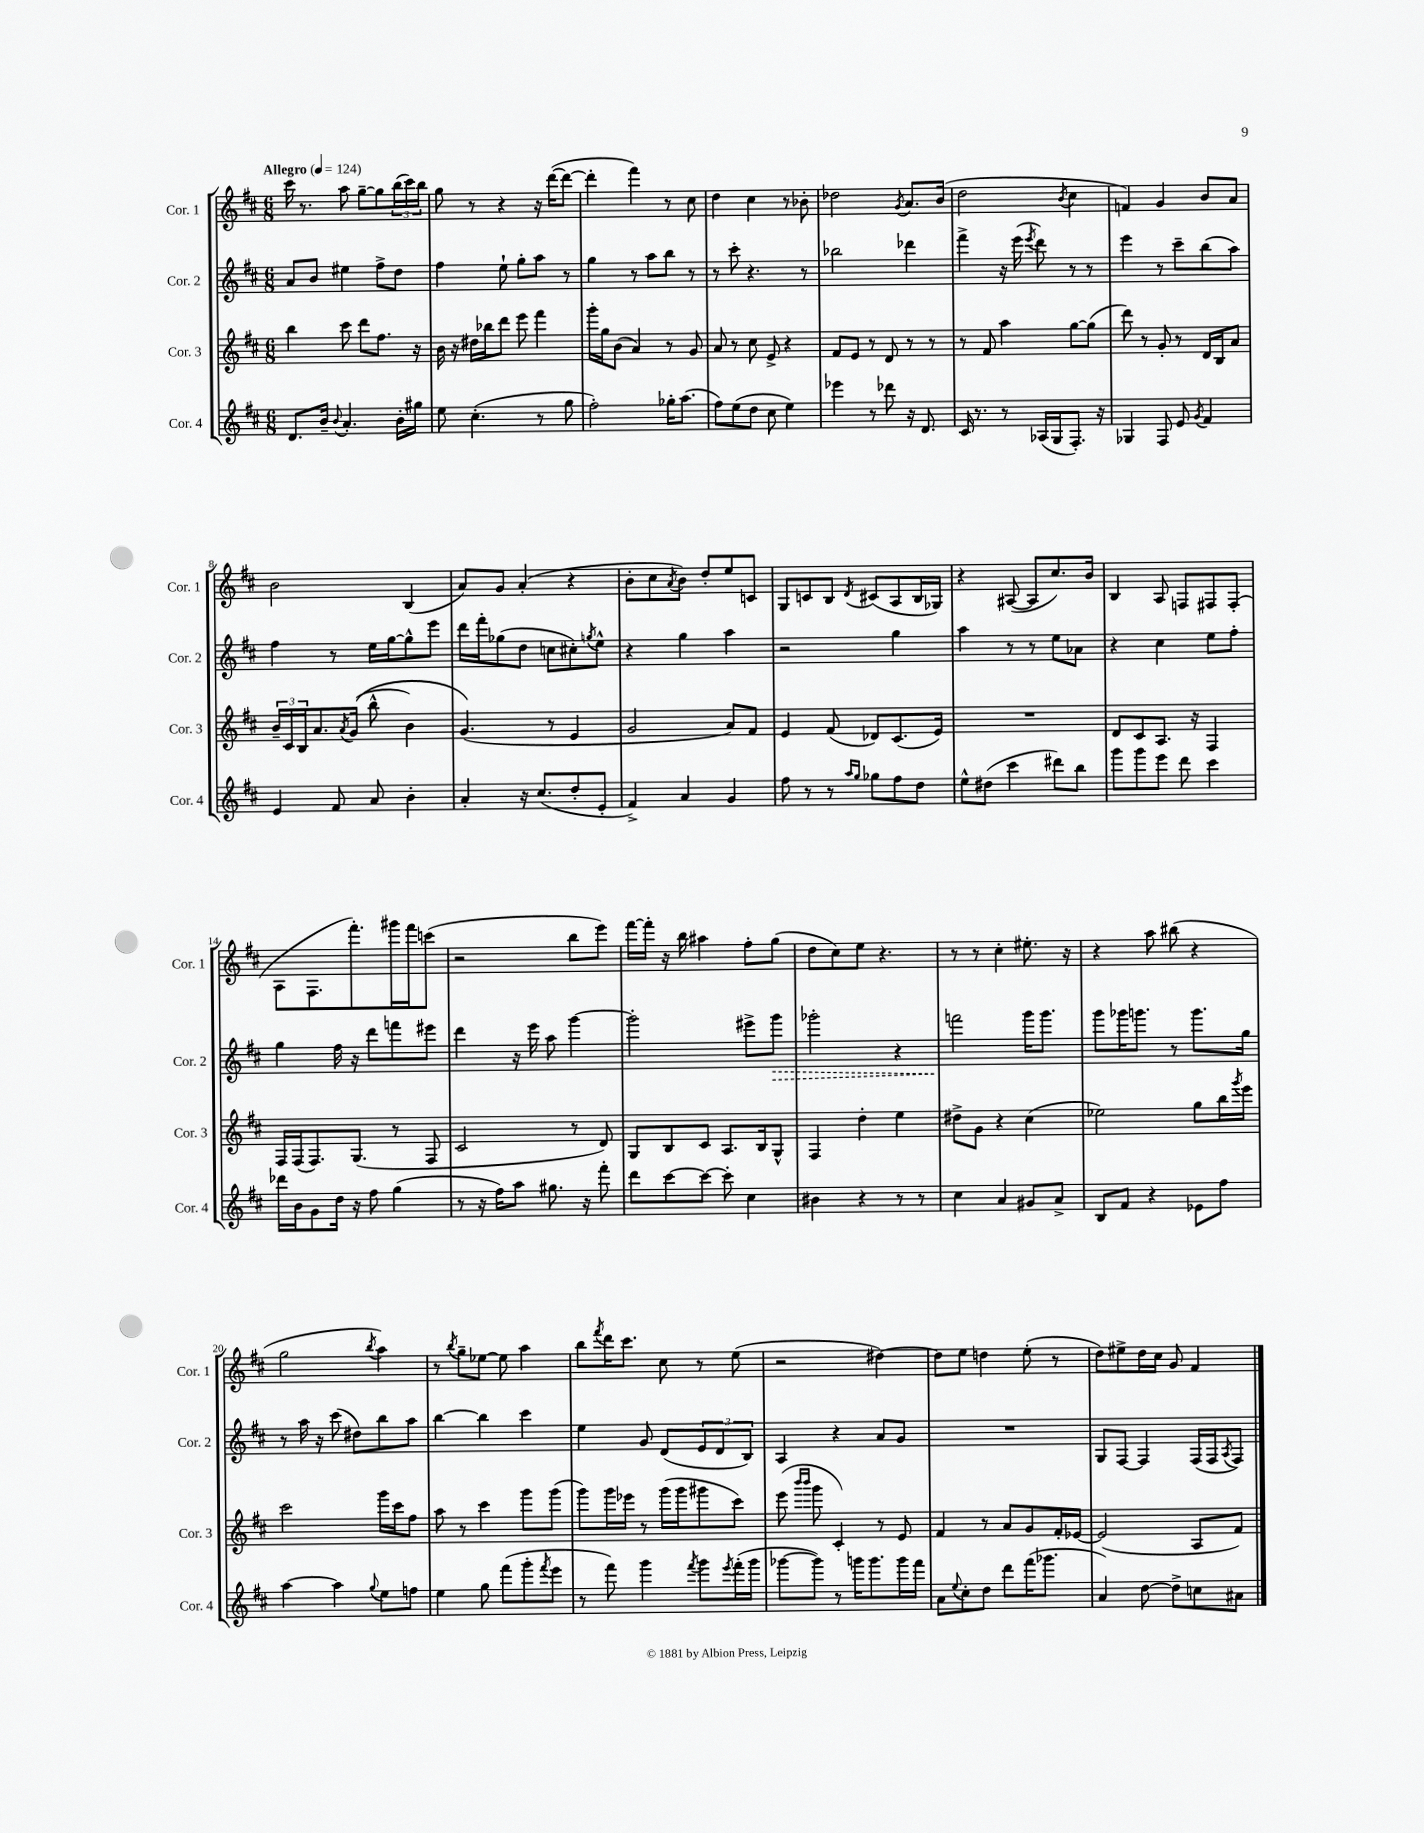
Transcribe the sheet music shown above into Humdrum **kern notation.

**kern	**kern	**kern	**dynam	**kern
*part4	*part3	*part2	*part2	*part1
*staff4	*staff3	*staff2	*staff2	*staff1
*I"Cor. 4	*I"Cor. 3	*I"Cor. 2	*	*I"Cor. 1
*I'Cor. 4	*I'Cor. 3	*I'Cor. 2	*	*I'Cor. 1
*clefG2	*clefG2	*clefG2	*	*clefG2
*k[f#c#]	*k[f#c#]	*k[f#c#]	*	*k[f#c#]
*M6/8	*M6/8	*M6/8	*	*M6/8
*MM124	*MM124	*MM124	*	*MM124
=1	=1	=1	=1	=1
!	!	!	!	!LO:TX:a:B:t=Allegro
8.d/L	4bb\	8a/L	.	16ccc#\
.	.	.	.	8.r
.	.	8b/J	.	.
16b~/Jk	.	.	.	.
8qqb/	.	.	.	.
4.a'/	8ccc#\	4ee#X\	.	8aa\
.	8ddd\L	.	.	[8gg~\L
.	8.ff#\J	8ff#^\L	.	8gg\]
16b'\LL	.	8dd\J	.	(24bb\L
.	.	.	.	24ccc#\)
16gg#X\JJ	16r	.	.	.
.	.	.	.	24bb\JJ
=2	=2	=2	=2	=2
8ee\	16b\	4ff#\	.	8gg\
.	16r	.	.	.
(4.cc#'\	16dd#X\LL	.	.	8r
.	16bb-X\J	.	.	.
.	8ddd\J	8ee`\	.	4r
.	8eee\	8gg'\L	.	.
8r	4fff#\	8aa\J	.	16r
.	.	.	.	([16ddd\KL
8gg\	.	8r	.	8ddd\J_
=3	=3	=3	=3	=3
2ff#'\)	16ggg'\LL	4gg\	.	4ddd'\]
.	16gg\J	.	.	.
.	(8b\J	.	.	.
.	4a/)	8r	.	4fff#\)
.	.	8aa\L	.	.
16gg-X'\KL	8r	8bb\J	.	8r
(8.aa\J	.	.	.	.
.	8g/	8r	.	8cc#\
=4	=4	=4	=4	=4
8ff#\L)	8a/	8r	.	4dd\
(8ee\	8r	8ccc#'\	.	.
8dd\J	8cc#\	4.r	.	4cc#\
8cc#\	8e^/	.	.	.
4ee\)	4r	.	.	8r
.	.	8r	.	8b-X'\
=5	=5	=5	=5	=5
4eee-X\	8f#/L	2bb-X\	.	2dd-X\
.	8e/J	.	.	.
8r	8r	.	.	.
8ddd-X\	8d/	.	.	.
.	.	.	.	8qg/
16r	8r	4ddd-X\	.	8.a/L
8.d/	.	.	.	.
.	8r	.	.	.
.	.	.	.	(16b/Jk
=6	=6	=6	=6	=6
16c#/	8r	4fff#^\	.	2dd\
8.r	.	.	.	.
.	8f#/	.	.	.
8r	4aa\	16r	.	.
.	.	(16eee\	.	.
.	.	8qeee/	.	.
(16A-X/LL	.	8ddd\)	.	.
16G/J	.	.	.	.
.	.	.	.	8qb/
8.F#'/J)	[8gg\L	8r	.	4cc#\
.	(8gg\J]	8r	.	.
16r	.	.	.	.
=7	=7	=7	=7	=7
4G-X/	8ddd\)	4eee\	.	4fn/)
.	8r	.	.	.
8F#/	8g'/	8r	.	4g/
8e/	8r	8ccc#~\L	.	.
8qg/	.	.	.	.
4f#/	16d/LL	(8bb\	.	8b/L
.	16B/J	.	.	.
.	8a/J	8aa\J)	.	8a/J
!!LO:LB:g=z
=8	=8	=8	=8	=8
4e/	24b~/LL	4ff#\	.	2b\
.	24c#/	.	.	.
.	24B/J	.	.	.
.	8.a/	.	.	.
8f#/	.	8r	.	.
.	8qa/	.	.	.
.	((16g/Jk	.	.	.
8a/	8bb^^\	16ee\LL	.	.
.	.	[16gg\J	.	.
4b'\	4b\)	8gg^^\]	.	(4B/
.	.	8eee\J	.	.
=9	=9	=9	=9	=9
4a'/	(4.g/)	16ddd\LL	.	8a/L)
.	.	16fff#'\J	.	.
.	.	(8gg-X\	.	8g/J
16r	.	8dd\J	.	(4a'/
(8.cc#/L	.	.	.	.
.	8r	8ccn\L	.	.
8dd'/	4e/	8cc#X'\)	.	4r
.	.	8qggn/	.	.
8e'/J	.	8ee^^\J	.	.
=10	=10	=10	=10	=10
4f#^/)	2g/	4r	.	8b'\L
.	.	.	.	8cc#\
.	.	.	.	8qa/
4a/	.	4gg\	.	8b\J)
.	.	.	.	8dd'/L
4g/	8a/L)	4aa\	.	8ee/
.	8f#/J	.	.	8cn/J
=11	=11	=11	=11	=11
8ff#\	4e/	2r	.	8G/L
8r	.	.	.	8cn/
8r	(8f#/	.	.	8B/J
16qqaa/LL	.	.	.	.
16qqgg/JJ	.	.	.	8qd/
8gg-X\L	8d-X/L)	.	.	(8c#X/L
8ff#\	(8.c#/	4gg\	.	8A/
8dd\J	.	.	.	16B/L
.	16e/Jk)	.	.	16G-X/JJ)
=12	=12	=12	=12	=12
8ee^^\L	2.r	4aa\	.	4r
(8dd#X\J	.	.	.	.
4ccc#\	.	8r	.	([8A#X/
.	.	8r	.	8A#/L]
8ddd#X\L)	.	8ee\L	.	8.cc#/)
8bb\J	.	8a-X\J	.	.
.	.	.	.	16b/Jk
=13	=13	=13	=13	=13
8ggg\L	8d/L	4r	.	4B/
8ggg\	8c#/	.	.	.
8eee\J	8.A/J	4cc#\	.	8A/
8ddd\	.	.	.	8Fn/L
.	16r	.	.	.
4ccc#\	4F#/	8ee\L	.	8F#X/
.	.	8ff#'\J	.	(8F#'/J
!!LO:LB:g=z
=14	=14	=14	=14	=14
16ddd-X\LL	16F#/LL	4gg\	.	8A\L
16b\J	(16F#/J	.	.	.
8g\	8.F#/)	.	.	8.F#\
16dd\Jk	.	16ff#\	.	.
16r	(8.G/J	16r	.	8.fff#'\)
8ff#\	.	8ddd\L	.	.
(4gg\	8r	8fffn\	.	16ggg#X\L
.	.	.	.	16fff#\J
.	8F#/	8eee#X\J	.	(8cccn\J
=15	=15	=15	=15	=15
8r	2c#/	4ddd\	.	2r
16r	.	.	.	.
16ff#\KL)	.	.	.	.
8aa\J	.	16r	.	.
.	.	16eee\	.	.
8.gg#X\	.	8aa\	.	.
.	8r	[4ggg\	.	8bb\L
16r	.	.	.	.
8fff#'\	8d/)	.	.	8eee\J)
=16	=16	=16	=16	=16
8ddd\L	8G/L	2ggg'\]	.	[16fff#\LL
.	.	.	.	16fff#'\JJ]
[8ccc#\	8B/	.	.	16r
.	.	.	.	16bb\
8ccc#\J_	8c#/J	.	.	4aa#X\
8ccc#'\]	8.A/L	.	.	.
4cc#\	.	8eee#X^\L	.	8ff#'\L
.	16B/k	.	.	.
!	!	!	!LO:HP:b	!
.	8G^^/J	8ggg\J	>	(8gg\J
=17	=17	=17	=17	=17
4b#X\	4F#/	2ggg-X'\	.	8dd\L
.	.	.	.	8cc#\)
4r	4dd'\	.	.	8ee\J
.	.	.	.	4.r
8r	4ee\	4r	.	.
8r	.	.	.	.
=18	=18	=18	=18	=18
4cc#\	8dd#X^\L	2fffn\	.	8r
.	8g\J	.	.	8r
4a/	4r	.	.	4cc#'\
8g#X/L	(4cc#\	16ggg\KL	]	8.ee#X'\
.	.	8.ggg\J	.	.
8a^/J	.	.	.	.
.	.	.	.	16r
=19	=19	=19	=19	=19
8B/L	2ee-X\)	8ggg\L	.	4r
8f#/J	.	16ggg-X\K	.	.
.	.	8.gggn\J	.	.
4r	.	.	.	8aa\
.	.	8r	.	(8bb#X\
8e-X\L	8gg\L	8.ggg\L	.	4r
8ff#\J	16bb\L	.	.	.
.	8qggg/	.	.	.
.	16eee\JJ	16gg\Jk	.	.
!!LO:LB:g=z
=20	=20	=20	=20	=20
[4aa\	2ccc#\	8r	.	2gg\
.	.	16aa\	.	.
.	.	16r	.	.
4aa\]	.	(8ccc#\	.	.
.	.	8dd#X\L)	.	.
8qqgg/	.	.	.	8qbb/
8ee\L	16ggg\LL	8bb\	.	4aa\)
.	16ccc#\J	.	.	.
8ffn\J	8ff#\J	8aa\J	.	.
=21	=21	=21	=21	=21
4ee\	8aa\	[4bb\	.	8r
.	.	.	.	8qbb/
.	8r	.	.	8gg~\L
8gg\	4ccc#\	4bb\]	.	[8ee-X\J
(8fff#\L	.	.	.	8ee-\]
8ggg'\	8ggg\L	4ccc#\	.	4aa\
8qfff#/	.	.	.	.
8eee\J	(8ggg\J	.	.	.
=22	=22	=22	=22	=22
8r	8ggg\L)	4ee\	.	8bb\L
.	.	.	.	8qfff#/
8fff#\)	16ggg\L	.	.	16ddd\K
.	16eee-X\JJ	.	.	8.ccc#\J
4ggg\	8r	8g/	.	.
.	(16ggg\LL	(8d/L	.	8cc#\
.	16ggg\J	.	.	.
8qfff#/	.	.	.	.
8ggg\L	8ggg#X\	12e/	.	8r
.	.	12d/	.	.
8qeee/	.	.	.	.
(16fff#'\L	8ccc#\J)	.	.	(8ee\
.	.	12B/J)	.	.
16ggg\JJ	.	.	.	.
=23	=23	=23	=23	=23
[8ggg-X\L	(8eee\	4A/	.	2r
.	16qqbbb/LL	.	.	.
.	16qqbbb/JJ	.	.	.
8ggg-\J])	8ggg\	.	.	.
8r	4c#'/)	4r	.	.
16gggn\KL	.	.	.	.
8.ggg\	.	.	.	.
.	8r	8a/L	.	[4dd#X\)
16ggg\L	8e/	8g/J	.	.
16fff#\JJ	.	.	.	.
=24	=24	=24	=24	=24
8a\L	4f#/	2.r	.	8dd#\L]
8qqee/	.	.	.	.
8cc#'\	.	.	.	8ee\J
8dd\J	8r	.	.	4ddn\
8ddd\L	8a/L	.	.	.
(16fff#\K	8g/	.	.	(8ee'\
8.ggg-X\J	.	.	.	.
.	16f#'/L	.	.	8r
.	[16e-X/JJ	.	.	.
=25	=25	=25	=25	=25
4a/)	(2e-/]	8G/L	.	8dd\L)
.	.	[8F#/J	.	8ee#X^\
[8dd\	.	4F#/]	.	16dd\L
.	.	.	.	16cc#\JJ
8dd^\L]	.	.	.	8g/
8ccn\	8A/L	(16F#/LL	.	4f#/
.	.	16F#/J	.	.
.	.	8qA/	.	.
8a#X\J	8f#/J)	8F#/J)	.	.
==	==	==	==	==
*-	*-	*-	*-	*-
